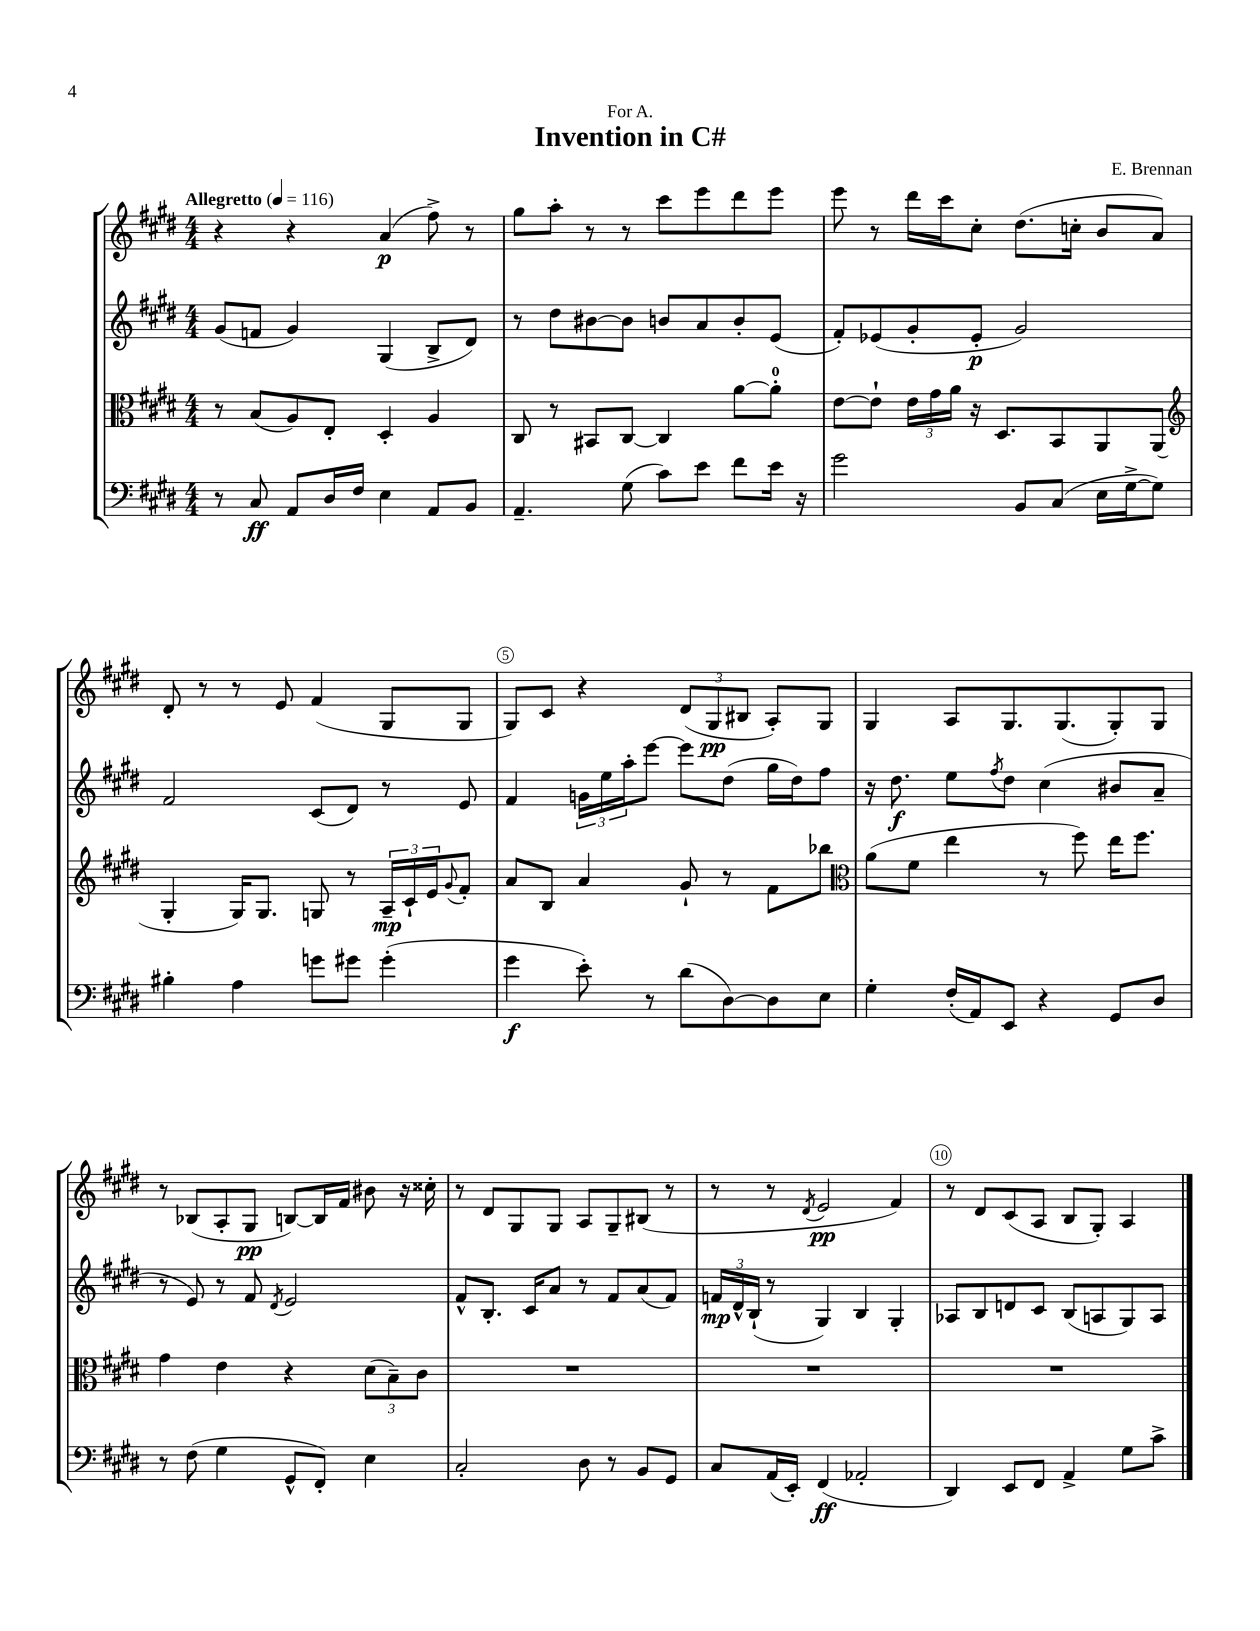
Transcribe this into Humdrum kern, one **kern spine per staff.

**kern	**dynam	**kern	**dynam	**kern	**dynam	**kern	**dynam
*part4	*part4	*part3	*part3	*part2	*part2	*part1	*part1
*staff4	*staff4	*staff3	*staff3	*staff2	*staff2	*staff1	*staff1
*clefF4	*	*clefC3	*	*clefG2	*	*clefG2	*
*k[f#c#g#d#]	*	*k[f#c#g#d#]	*	*k[f#c#g#d#]	*	*k[f#c#g#d#]	*
*M4/4	*	*M4/4	*	*M4/4	*	*M4/4	*
*MM116	*	*MM116	*	*MM116	*	*MM116	*
=1	=1	=1	=1	=1	=1	=1	=1
!	!	!	!	!	!	!LO:TX:a:B:t=Allegretto	!
8r	.	8r	.	(8g#/L	.	4r	.
8C#/	ff	(8B/L	.	8fn/J	.	.	.
8AA/L	.	8A/)	.	4g#/)	.	4r	.
16D#/L	.	8E'/J	.	.	.	.	.
16F#/JJ	.	.	.	.	.	.	.
4E\	.	4D#'/	.	(4G#/	.	(4a/	p
8AA/L	.	4A/	.	8B^/L	.	8ff#^\)	.
8BB/J	.	.	.	8d#/J)	.	8r	.
=2	=2	=2	=2	=2	=2	=2	=2
4.AA~/	.	8C#/	.	8r	.	8gg#\L	.
.	.	8r	.	8dd#\L	.	8aa'\J	.
.	.	8BB#X/L	.	[8b#X\	.	8r	.
(8G#\	.	[8C#/J	.	8b#\J]	.	8r	.
8c#\L)	.	4C#/]	.	8bn/L	.	8ccc#\L	.
8e\J	.	.	.	8a/	.	8eee\	.
8f#\L	.	[8a\L	.	8b'/	.	8ddd#\	.
16e\Jk	.	8a'\J]	.	(8e/J	.	8eee\J	.
16r	.	.	.	.	.	.	.
=3	=3	=3	=3	=3	=3	=3	=3
2g#\	.	[8e\L	.	8f#'/L)	.	8eee\	.
.	.	8e`\J]	.	(8e-X/	.	8r	.
.	.	24e\LL	.	8g#'/	.	16ddd#\LL	.
.	.	24g#\	.	.	.	.	.
.	.	.	.	.	.	16ccc#\J	.
.	.	24a\JJ	.	.	.	.	.
.	.	16r	.	8e-'/J	p	8cc#'\J	.
.	.	8.D#/L	.	.	.	.	.
8BB/L	.	.	.	2g#/)	.	(8.dd#\L	.
(8C#/J	.	8BB/	.	.	.	.	.
.	.	.	.	.	.	16ccn'\Jk	.
16E\LL	.	8AA/	.	.	.	8b/L	.
[16G#^\J	.	.	.	.	.	.	.
8G#\J])	.	(8AA/J	.	.	.	8a/J)	.
!!LO:LB:g=z
=4	=4	=4	=4	=4	=4	=4	=4
*	*	*clefG2	*	*	*	*	*
4B#X'\	.	4G#'/	.	2f#/	.	8d#'/	.
.	.	.	.	.	.	8r	.
4A\	.	16G#/KL)	.	.	.	8r	.
.	.	8.G#/J	.	.	.	.	.
.	.	.	.	.	.	8e/	.
8gn\L	.	8Gn/	.	(8c#/L	.	(4f#/	.
8g#X\J	.	8r	.	8d#/J)	.	.	.
(4g#'\	.	24A~/LL	mp	8r	.	8G#/L	.
.	.	24c#`/	.	.	.	.	.
.	.	24e/J	.	.	.	.	.
.	.	8qqg#/	.	.	.	.	.
.	.	8f#'/J	.	8e/	.	8G#/J	.
=5	=5	=5	=5	=5	=5	=5	=5
4g#\	f	8a/L	.	4f#/	.	8G#/L)	.
.	.	8B/J	.	.	.	8c#/J	.
8e'\)	.	4a/	.	24gn\LL	.	4r	.
.	.	.	.	24ee\	.	.	.
.	.	.	.	24aa'\J	.	.	.
8r	.	.	.	[8eee\J	.	.	.
(8d#\L	.	8g#`/	.	8eee\L]	.	(12d#/L	.
.	.	.	.	.	.	12G#/	pp
[8D#\)	.	8r	.	(8dd#\J	.	.	.
.	.	.	.	.	.	12B#X/J	.
8D#\]	.	8f#\L	.	16gg#\LL	.	8A'/L)	.
.	.	.	.	16dd#\J)	.	.	.
8E\J	.	8bb-X\J	.	8ff#\J	.	8G#/J	.
=6	=6	=6	=6	=6	=6	=6	=6
*	*	*clefC3	*	*	*	*	*
4G#'\	.	(8a\L	.	16r	.	4G#/	.
.	.	.	.	8.dd#\	f	.	.
.	.	8f#\J	.	.	.	.	.
(16F#'/LL	.	4ee\	.	8ee\L	.	8A/L	.
16AA/J)	.	.	.	.	.	.	.
.	.	.	.	8qff#/	.	.	.
8EE/J	.	.	.	8dd#\J	.	8.G#/	.
4r	.	8r	.	(4cc#\	.	.	.
.	.	.	.	.	.	(8.G#/	.
.	.	8ff#\)	.	.	.	.	.
8GG#/L	.	16ee\KL	.	8b#X/L	.	8G#'/)	.
.	.	8.ff#\J	.	.	.	.	.
8D#/J	.	.	.	8a~/J	.	8G#/J	.
!!LO:LB:g=z
=7	=7	=7	=7	=7	=7	=7	=7
8r	.	4g#\	.	8r	.	8r	.
(8F#\	.	.	.	8e/)	.	(8B-X/L	.
4G#\	.	4e\	.	8r	.	8A'/	.
.	.	.	.	8f#/	.	8G#/J	pp
.	.	.	.	8qd#/	.	.	.
8GG#^^/L	.	4r	.	2e/	.	[8Bn/L)	.
8FF#'/J)	.	.	.	.	.	16B/L]	.
.	.	.	.	.	.	16f#/JJ	.
4E\	.	(12d#\L	.	.	.	8b#X\	.
.	.	12B~\)	.	.	.	.	.
.	.	.	.	.	.	16r	.
.	.	12c#\J	.	.	.	.	.
.	.	.	.	.	.	16cc##X'\	.
=8	=8	=8	=8	=8	=8	=8	=8
2C#'/	.	1r	.	8f#^^/L	.	8r	.
.	.	.	.	8.B'/J	.	8d#/L	.
.	.	.	.	.	.	8G#/	.
.	.	.	.	16c#/KL	.	.	.
.	.	.	.	8a/J	.	8G#/J	.
8D#\	.	.	.	8r	.	8A/L	.
8r	.	.	.	8f#/L	.	8G#~/	.
8BB/L	.	.	.	(8a/	.	(8B#X/J	.
8GG#/J	.	.	.	8f#/J)	.	8r	.
=9	=9	=9	=9	=9	=9	=9	=9
8C#/L	.	1r	.	24fn/LL	mp	8r	.
.	.	.	.	24d#^^/	.	.	.
.	.	.	.	(24B`/JJ	.	.	.
(16AA/L	.	.	.	8r	.	8r	.
16EE'/JJ)	.	.	.	.	.	.	.
.	.	.	.	.	.	8qd#/	.
(4FF#/	ff	.	.	4G#/)	.	2e/	pp
2AA-X'/	.	.	.	4B/	.	.	.
.	.	.	.	4G#'/	.	4f#/)	.
=10	=10	=10	=10	=10	=10	=10	=10
4DD#/)	.	1r	.	8A-X/L	.	8r	.
.	.	.	.	8B/	.	8d#/L	.
8EE/L	.	.	.	8dn/	.	(8c#/	.
8FF#/J	.	.	.	8c#/J	.	8A/J	.
4AA^/	.	.	.	(8B/L	.	8B/L	.
.	.	.	.	8An/	.	8G#'/J)	.
8G#\L	.	.	.	8G#/)	.	4A/	.
8c#^\J	.	.	.	8A/J	.	.	.
==	==	==	==	==	==	==	==
*-	*-	*-	*-	*-	*-	*-	*-
